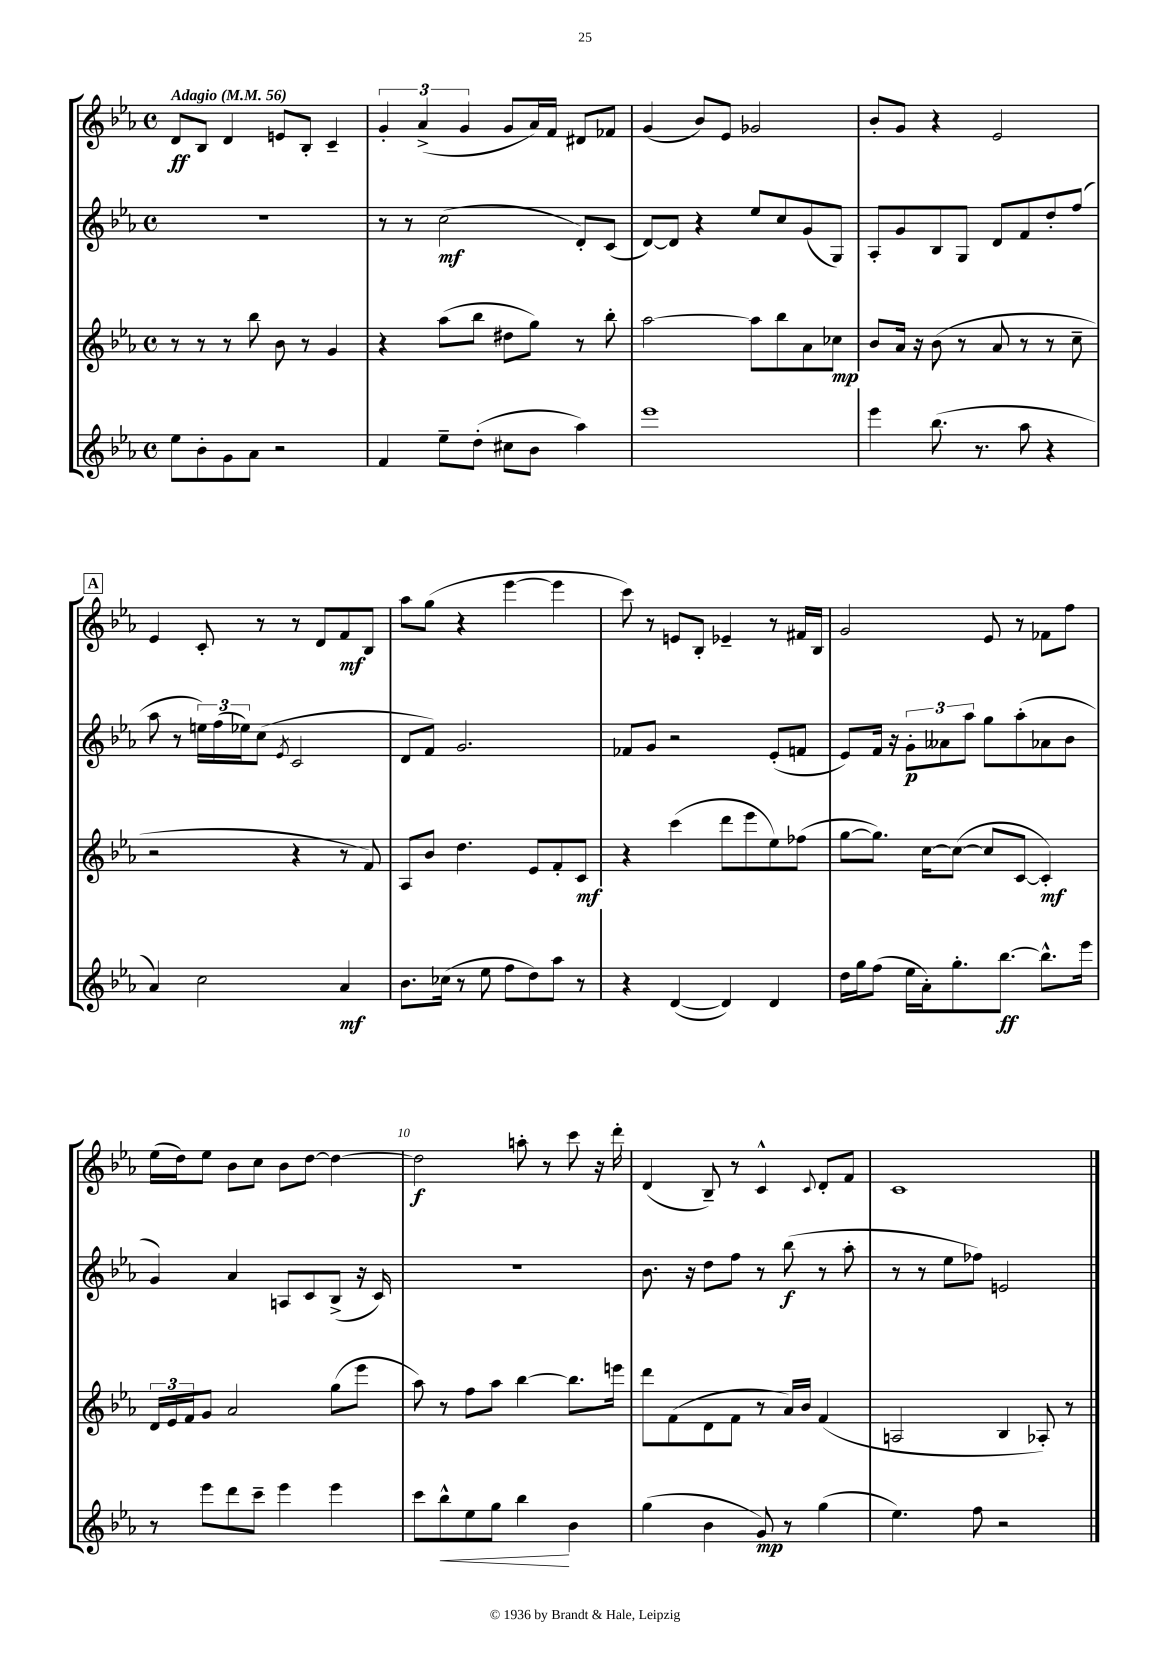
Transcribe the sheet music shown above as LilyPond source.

<<
\new StaffGroup <<
\new Staff = "s0" {
    \clef treble \key ees \major \defaultTimeSignature \time 4/4 \tempo "Adagio" 4 = 56
    d'8\ff bes8 d'4 e'8 bes8-. c'4-- |
    \tuplet 3/2 { g'4-. aes'4->( g'4 } g'8 aes'16) f'16 dis'8 fes'8 |
    g'4( bes'8) ees'8 ges'2 |
    bes'8-. g'8 r4 ees'2 |
    \mark \markup { \box "A" } ees'4 c'8-. r8 r8 d'8 f'8\mf bes8 |
    aes''8 g''8( r4 ees'''4~ ees'''4 |
    c'''8) r8 e'8 bes8-. ees'4-- r8 fis'16 bes16 |
    g'2 ees'8 r8 fes'8 f''8 |
    ees''16( d''16) ees''8 bes'8 c''8 bes'8 d''8~ d''4~ |
    d''2\f a''8-. r8 c'''8 r16 d'''16-. |
    d'4( bes8--) r8 c'4-^ \appoggiatura { c'8 } d'8-. f'8 |
    c'1 \bar "|." |
}
\new Staff = "s1" {
    \clef treble \key ees \major \defaultTimeSignature \time 4/4
    R1 |
    r8 r8 c''2\mf( d'8-.) c'8( |
    d'8~) d'8 r4 ees''8 c''8 g'8( g8) |
    aes8-. g'8 bes8 g8 d'8 f'8 d''8-. f''8( |
    \mark \markup { \box "A" } aes''8 r8 \tuplet 3/2 { e''16) f''16( ees''16) } c''8( \acciaccatura { ees'8 } c'2 |
    d'8 f'8) g'2. |
    fes'8 g'8 r2 ees'8-.( f'8 |
    ees'8) f'16 r16 \tuplet 3/2 { g'8-.\p aeses'8 aes''8 } g''8 aes''8-.( aes'8 bes'8 |
    g'4) aes'4 a8 c'8 bes8->( r16 c'16) |
    r1 |
    bes'8. r16 d''8 f''8 r8 bes''8\f( r8 aes''8-. |
    r8 r8 ees''8 fes''8) e'2 \bar "|." |
}
\new Staff = "s2" {
    \clef treble \key ees \major \defaultTimeSignature \time 4/4
    r8 r8 r8 bes''8 bes'8 r8 g'4 |
    r4 aes''8( bes''8 dis''8 g''8) r8 bes''8-. |
    aes''2~ aes''8 bes''8 aes'8 ces''8\mp |
    bes'8 aes'16 r16 bes'8( r8 aes'8 r8 r8 c''8-- |
    \mark \markup { \box "A" } r2 r4 r8 f'8) |
    aes8 bes'8 d''4. ees'8 f'8-. c'8\mf |
    r4 c'''4( d'''8 ees'''8 ees''8) fes''8( |
    g''8~ g''8.) c''16~ c''8~( c''8 c'8~ c'4-.\mf) |
    \tuplet 3/2 { d'16 ees'16 f'16 } g'8 aes'2 g''8( ees'''8 |
    aes''8) r8 f''8 aes''8 bes''4~ bes''8. e'''16 |
    d'''8 f'8( d'8 f'8 r8 aes'16) bes'16 f'4( |
    a2 bes4 aes8-.) r8 \bar "|." |
}
\new Staff = "s3" {
    \clef treble \key ees \major \defaultTimeSignature \time 4/4
    ees''8 bes'8-. g'8 aes'8 r2 |
    f'4 ees''8-- d''8-.( cis''8 bes'8 aes''4) |
    ees'''1 |
    ees'''4 bes''8.( r8. aes''8 r4 |
    \mark \markup { \box "A" } aes'4) c''2 aes'4\mf |
    bes'8. ces''16( r8 ees''8 f''8 d''8) aes''8 r8 |
    r4 d'4~( d'4) d'4 |
    d''16 g''16 f''8( ees''16 aes'16-.) g''8.-. bes''8.~\ff bes''8.-^ ees'''16 |
    r8 ees'''8 d'''8 c'''8-- ees'''4 ees'''4 |
    c'''8 bes''8-^\< ees''8 g''8 bes''4\! bes'4 |
    g''4( bes'4 g'8\mp) r8 g''4( |
    ees''4.) f''8 r2 \bar "|." |
}
>>
>>
\layout { \context { \Score \override BarNumber.break-visibility = ##(#f #t #t) barNumberVisibility = #(every-nth-bar-number-visible 5) } }
